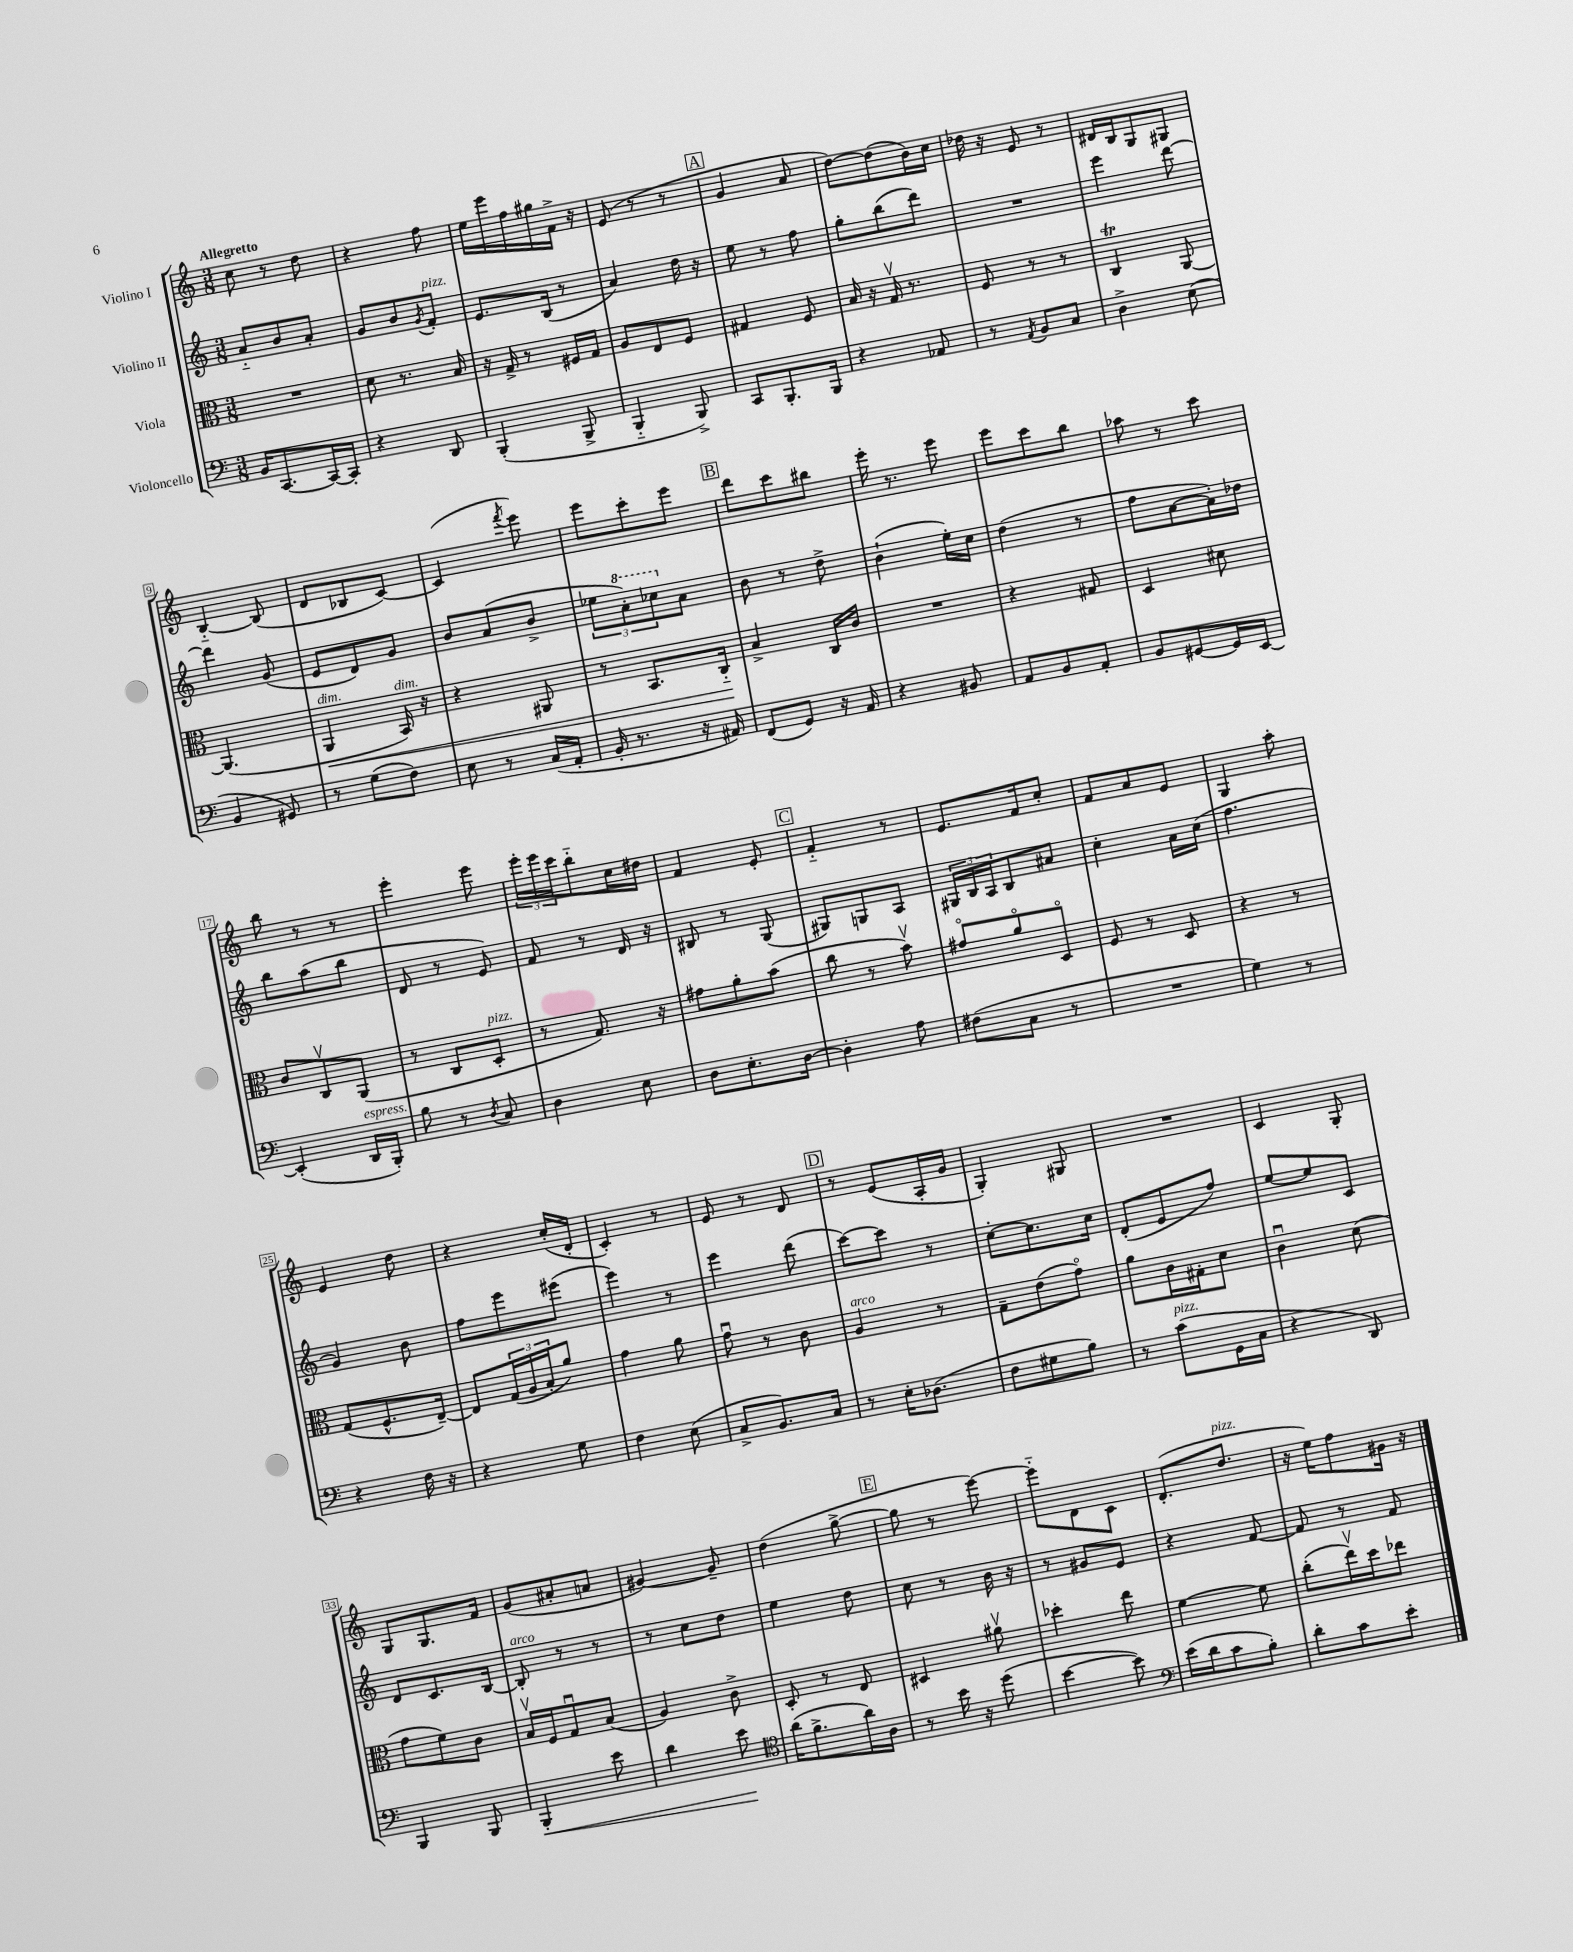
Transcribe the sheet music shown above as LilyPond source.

<<
\new StaffGroup <<
\new Staff = "s0" \with { instrumentName = "Violino I" } {
    \clef treble \key c \major \numericTimeSignature \time 3/8 \tempo "Allegretto"
    c''8 r8 d''8 |
    r4 f''8 |
    e''16 e'''16 f''16 gis''16 f'16-> r16 |
    e'8( r8 r8 |
    \mark \markup { \box "A" } g'4 a'8 |
    d''8~) d''8( b'16) c''16 |
    des''16 r16 e'8 r8 |
    dis'16 b16 g8 gis8 |
    b4~-_ b8( |
    d'8 bes8 c'8~) |
    c'4( \acciaccatura { f'''8 } e'''8) |
    e'''8 c'''8-. e'''8 |
    \mark \markup { \box "B" } d'''8 c'''8 bis''8 |
    e'''16-. r8. e'''8 |
    e'''8 c'''8 b''8 |
    aes''8 r8 c'''8 |
    b''8 r8 r8 |
    e'''4-. e'''8 |
    \tuplet 3/2 { e'''16-. e'''16 c'''16 } b''8-_ c''16 dis''16 |
    f'4 e'8-. |
    \mark \markup { \box "C" } f'4-_ r8 |
    e'8. f'16 c''8-. |
    f'8 a'8 e'8 |
    g4 a''8-. |
    e'4 d''8 |
    r4 c''16-.( d'16-. |
    c'4-.) r8 |
    e'8 r8 d'8 |
    \mark \markup { \box "D" } r8 e'8( a16-. g'16 |
    g4-.) gis8 |
    R4. |
    c'4 g8-. |
    g8 g8. f'16 |
    g'8( ais'8-. a'8 |
    gis'4~) gis'8-- |
    d''4( g''8~-> |
    \mark \markup { \box "E" } g''8 r8 e'''8~) |
    e'''8-_ d'8 c'8 |
    d'8.-.( d''8.^\markup { \italic "pizz." } |
    r16 e''16) f''8 gis'16 r16 \bar "|." |
}
\new Staff = "s1" \with { instrumentName = "Violino II" } {
    \clef treble \key c \major \numericTimeSignature \time 3/8
    a'8-_ b'8 a'8-. |
    g'8 b'8 \acciaccatura { g'8 } f'8-.^\markup { \italic "pizz." } |
    e'8. b16( r8 |
    a'4) d''16 r16 |
    \mark \markup { \box "A" } e''8 r8 f''8 |
    g''8-. b''8( d'''8) |
    R4. |
    e'''4 d'''8~ |
    d'''4 g'8( |
    e'8 d'8) g'8 |
    b'8 a'8( b'8-> |
    \tuplet 3/2 { ees''8 \ottava #1 a''8-.) ces'''8 \ottava #0 } a'8 |
    \mark \markup { \box "B" } b'8 r8 d''8-> |
    b'4-!( e''16-.) c''16 |
    d''4( r8 |
    f''8 a'8~ a'16-.) des''16 |
    b''8 a''8( b''8 |
    d'8 r8 e'8) |
    f'8 r8 d'16 r16 |
    bis8 r8 g8( |
    \mark \markup { \box "C" } gis8) g8 a8 |
    \tuplet 3/2 { gis16 b16 a16 } b8 ais'8 |
    c''4-. a'16 c''16( |
    f''4. |
    g'4) b'8 |
    f''8 e'''8 eis'''8( |
    e'''4) r8 |
    e'''4 d'''8( |
    \mark \markup { \box "D" } c'''8~) c'''8 r8 |
    c''8~-. c''8. c''16 |
    d'8-.( e'8 f''8) |
    e''8~ e''8 c'8 |
    d'8 c'8. b16~ |
    b8-.^\markup { \italic "arco" } r8 r8 |
    r8 c''8 d''8 |
    e''4 d''8 |
    \mark \markup { \box "E" } c''8 r8 b'16 r16 |
    r8 gis'8 e'8 |
    r4 f'8~ |
    f'8 r8 f'8 \bar "|." |
}
\new Staff = "s2" \with { instrumentName = "Viola" } {
    \clef alto \key c \major \numericTimeSignature \time 3/8
    R4. |
    d'8 r8. b16 |
    r16 g16-> r8 fis16 g16 |
    a8 e8 f8 |
    \mark \markup { \box "A" } gis4 f8 |
    b16 r16 g16\upbow r8. |
    f8 r8 r8 |
    c4\trill a,8~ |
    a,4.( |
    a,4\<^\markup { \italic "dim." } b,16^\markup { \italic "dim." }) r16 |
    r4 ais,8 |
    r8 b,8. c16-_\! |
    \mark \markup { \box "B" } b4-> c16 c'16 |
    R4. |
    r4 gis8 |
    d4 dis'8 |
    c'8 c8\upbow a,8( |
    r8 c8 d8-.^\markup { \italic "pizz." } |
    r8 g8.) r16 |
    gis'8 a'8-. b'8( |
    \mark \markup { \box "C" } c''8 r8 b'8\upbow) |
    gis'8\flageolet a'8\flageolet d8\flageolet |
    f8 r8 d8 |
    r4 r8 |
    g8( f8.-^ e16~--) |
    e8 \tuplet 3/2 { g16( a16 b16-. } a'8) |
    g'4 a'8 |
    g'8\downbow r8 c'8 |
    \mark \markup { \box "D" } a4^\markup { \italic "arco" } r8 |
    g8-- e'8( g'8\flageolet) |
    a'8 c'16 gis16-. d'8 |
    c'4\downbow d'8( |
    g'8 f'8) c'8 |
    b16\upbow f16 g8\downbow b8( |
    a4) c'8-> |
    d8-. r8 e8 |
    \mark \markup { \box "E" } dis4 ais'8\upbow |
    des''4-. e''8 |
    f'4~ f'8 |
    c''8-.( e''16\upbow) d''16 ees''8 \bar "|." |
}
\new Staff = "s3" \with { instrumentName = "Violoncello" } {
    \clef bass \key c \major \numericTimeSignature \time 3/8
    b,16 c,8.~ c,16~ c,16-. |
    r4 d,8 |
    b,,4-.( b,,8-> |
    b,,4-_ b,,8->) |
    \mark \markup { \box "A" } c,8 b,,8.-. b,,16 |
    r4 aes,8 |
    r8 \acciaccatura { a,8 } b,8 c8 |
    d4-> e8( |
    b,4 gis,8) |
    r8 g8( f8) |
    e8 r8 c16( a,16-. |
    b,16-. r8. r16 ais,16) |
    \mark \markup { \box "B" } f,8( g,8) r16 a,16 |
    r4 bis,8 |
    a,8 b,8 a,8-. |
    b,8 gis,8~ gis,16 e,16~ |
    e,4-.( d,16^\markup { \italic "espress." } b,,16-.) |
    b8 r8 \acciaccatura { d8 } c8 |
    d4 e8 |
    d8 e8.-. d16~ |
    \mark \markup { \box "C" } d4-. a8 |
    fis8( c8 r8 |
    R4. |
    g4) r8 |
    r4 f16 r16 |
    r4 g8 |
    f4 e8( |
    c8-> b,8.) c16 |
    \mark \markup { \box "D" } r8 e16-. des8.( |
    f8 gis8 b8) |
    r8 c'8^\markup { \italic "pizz." }( g,16 c16 |
    r4 d,8) |
    b,,4 b,,8 |
    b,,4-.\< e'8 |
    d'4 e'8\! |
    \clef tenor a'16( f'8.-> a'16) a16 |
    \mark \markup { \box "E" } r8 b'16 r16 d''8( |
    b'4~ b'8) |
    \clef bass e'16( d'16 c'8 b8-.) |
    d'8-. c'8 e'8-. \bar "|." |
}
>>
>>
\layout { \context { \Score \override BarNumber.stencil = #(make-stencil-boxer 0.1 0.3 ly:text-interface::print) } }
